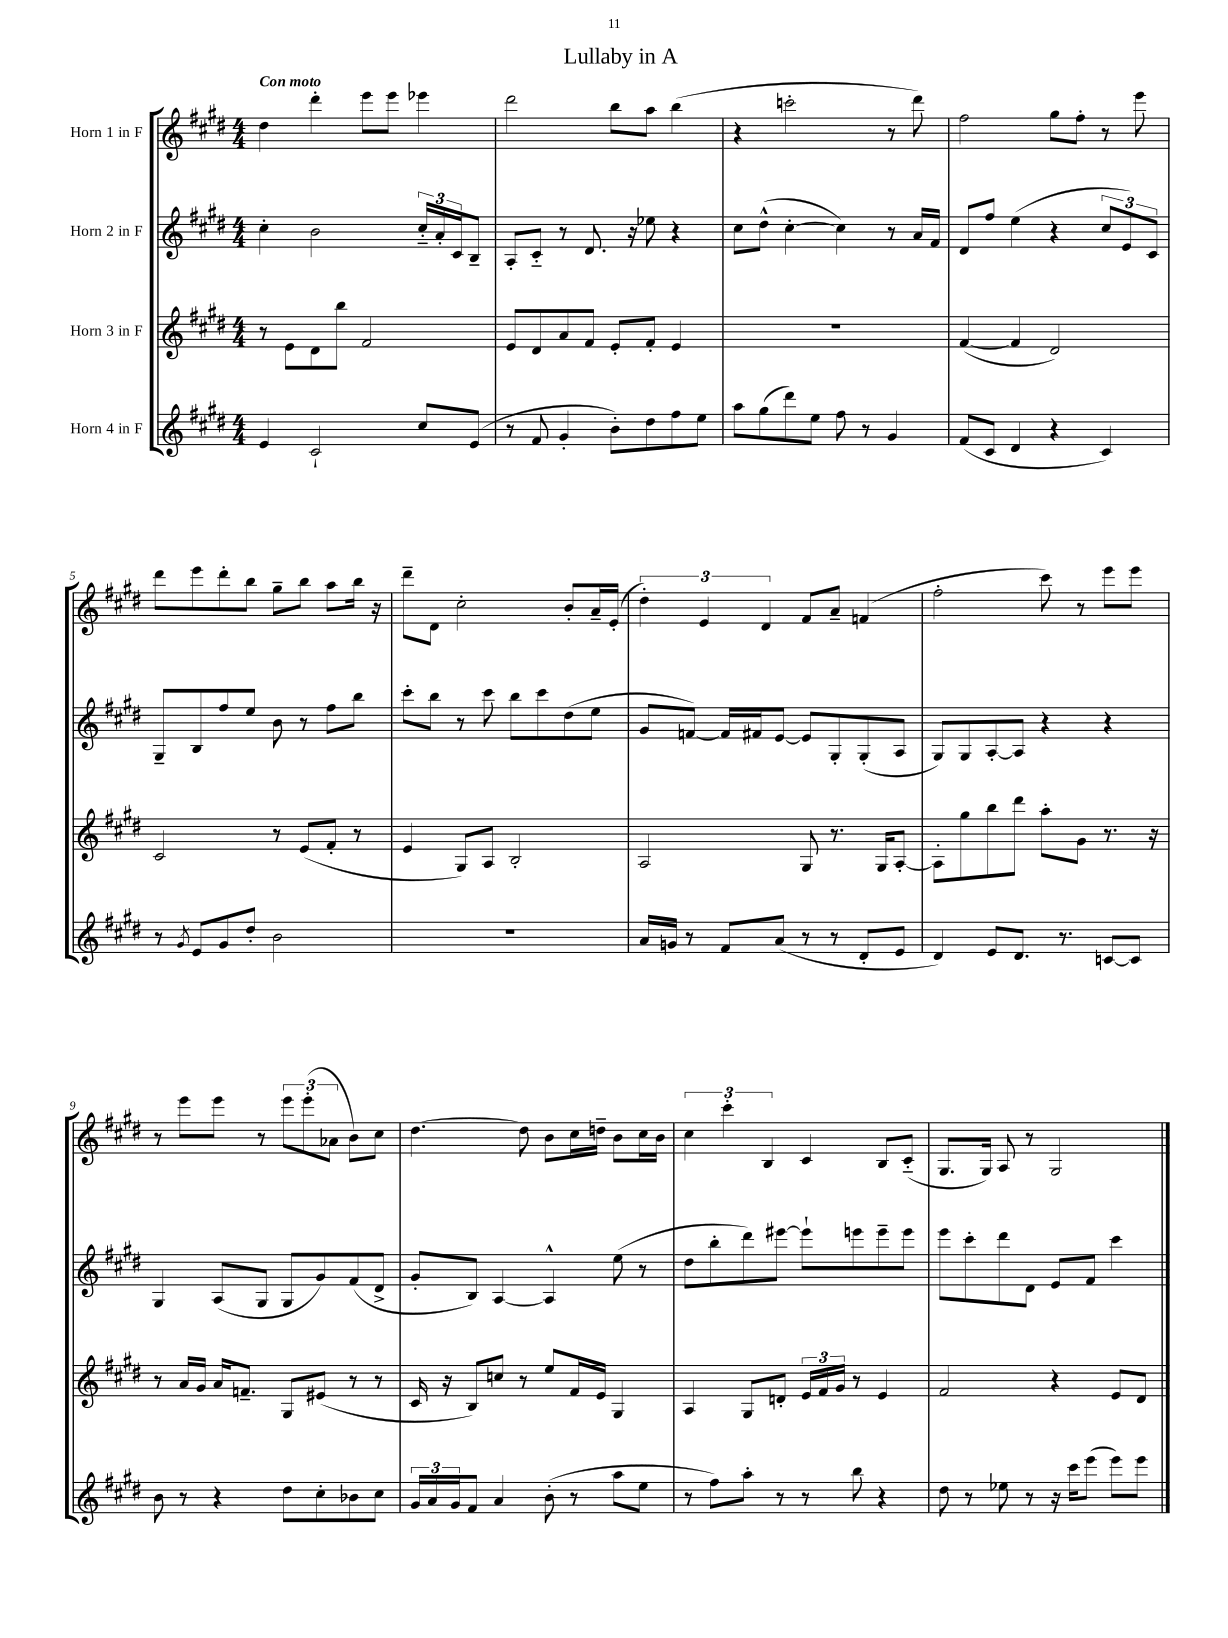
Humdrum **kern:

**kern	**kern	**kern	**kern
*staff4	*staff3	*staff2	*staff1
*clefG2	*clefG2	*clefG2	*clefG2
*k[f#c#g#d#]	*k[f#c#g#d#]	*k[f#c#g#d#]	*k[f#c#g#d#]
*M4/4	*M4/4	*M4/4	*M4/4
4e	8r	4cc#'	4dd#
.	8e	.	.
2c#`	8d#	2b	4ddd#'
.	8bb	.	.
.	2f#	.	8eee
.	.	.	8eee
8cc#	.	24cc#'~	4eee-
.	.	24a'	.
.	.	24c#	.
(8e	.	8B~	.
=	=	=	=
8r	8e	8A'	2ddd#
8f#	8d#	8c#'~	.
4g#'	8a	8r	.
.	8f#	8.d#	.
8b')	8e'	.	8bb
.	.	16r	.
8dd#	8f#'	8ee-	8aa
8ff#	4e	4r	(4bb
8ee	.	.	.
=	=	=	=
8aa	1r	8cc#	4r
(8gg#	.	(8dd#^^	.
8ddd#)	.	[4cc#'	2ccc'
8ee	.	.	.
8ff#	.	4cc#])	.
8r	.	.	.
4g#	.	8r	8r
.	.	16a	8ddd#)
.	.	16f#	.
=	=	=	=
(8f#	([4f#	8d#	2ff#
8c#	.	8ff#	.
4d#	4f#]	(4ee	.
4r	2d#)	4r	8gg#
.	.	.	8ff#'
4c#)	.	12cc#	8r
.	.	12e)	.
.	.	.	8eee
.	.	12c#	.
=	=	=	=
8r	2c#	8G#~	8ddd#
8qg#	.	.	.
8e	.	8B	8eee
8g#	.	8ff#	8ddd#'
8dd#'	.	8ee	8bb
2b	8r	8b	8gg#~
.	(8e	8r	8bb
.	8f#'	8ff#	8aa
.	8r	8bb	16bb
.	.	.	16r
=	=	=	=
1r	4e	8ccc#'	8ddd#~
.	.	8bb	8d#
.	8G#)	8r	2cc#'
.	8A	8ccc#	.
.	2B'	8bb	.
.	.	8ccc#	.
.	.	(8dd#	8b'
.	.	8ee	16a~
.	.	.	(16e'
=	=	=	=
16a	2A	8g#	6dd#')
16g	.	.	.
8r	.	[8f)	.
.	.	.	6e
8f#	.	16f]	.
.	.	16f#	.
.	.	.	6d#
(8a	.	[8e	.
8r	8G#	8e]	8f#
8r	8.r	8G#'	8a~
8d#'	.	(8G#'	(4f
.	16G#	.	.
8e	[8A'	8A	.
=	=	=	=
4d#)	8A']	8G#)	2ff#'
.	8gg#	8G#	.
8e	8bb	[8A'	.
8.d#	8ddd#	8A]	.
.	8aa'	4r	8ccc#)
8.r	.	.	.
.	8g#	.	8r
[8c	8.r	4r	8eee
8c]	.	.	8eee
.	16r	.	.
=	=	=	=
8b	8r	4G#	8r
8r	16a	.	8eee
.	16g#	.	.
4r	16a	(8A	8eee
.	8.f~	.	.
.	.	8G#	8r
8dd#	8G#	8G#	12eee
.	.	.	(12eee'
8cc#'	(8e#	8g#)	.
.	.	.	12a-
8b-	8r	(8f#	8b)
8cc#	8r	8d#^	8cc#
=	=	=	=
24g#	16c#	8g#'	[4.dd#
24a	.	.	.
.	16r	.	.
24g#	.	.	.
8f#	8B)	8B)	.
4a	8cc	[4A	.
.	8r	.	8dd#]
(8b'	8ee	4A^^]	8b
8r	16f#	.	16cc#
.	16e	.	16dd~
8aa	4G#	(8ee	8b
8ee	.	8r	16cc#
.	.	.	16b
=	=	=	=
8r	4A	8dd#	6cc#
8ff#)	.	8bb'	.
.	.	.	6ccc#'
8aa'	8G#	8ddd#)	.
.	.	.	6B
8r	8d'	[8eee#	.
8r	24e	8eee#`]	4c#
.	24f#	.	.
.	24g#	.	.
8bb	8r	8eee	.
4r	4e	8eee~	8B
.	.	8eee	(8c#'~
=	=	=	=
8dd#	2f#	8eee	8.G#
8r	.	8ccc#'	.
.	.	.	16G#)
8ee-	.	8ddd#	8A
8r	.	8d#	8r
16r	4r	8e	2G#
16ccc#	.	.	.
(8eee	.	8f#	.
8eee)	8e	4ccc#	.
8eee	8d#	.	.
==	==	==	==
*-	*-	*-	*-
